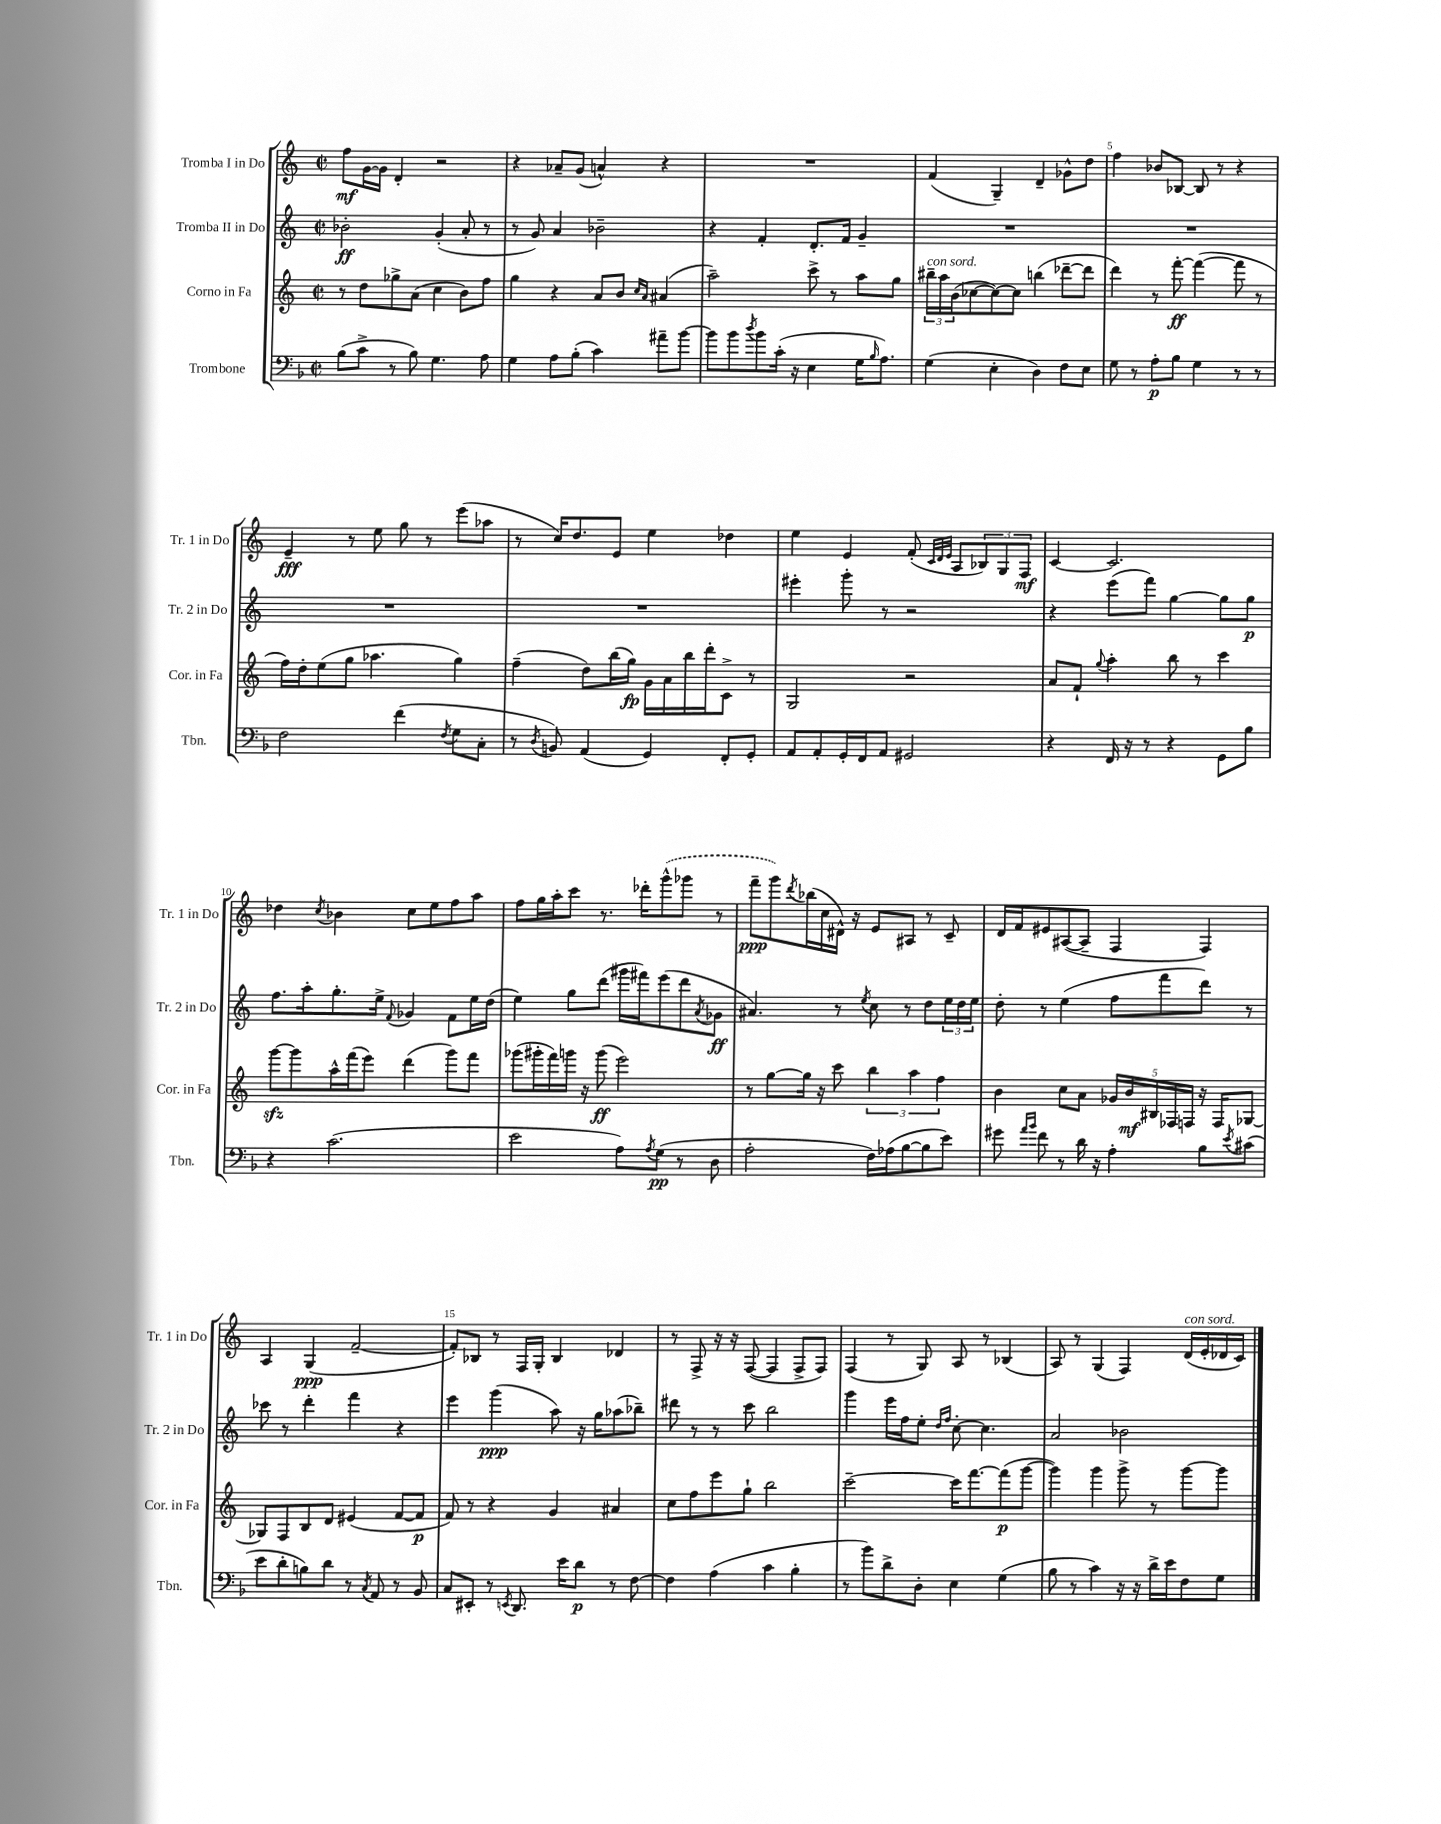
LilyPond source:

<<
\new StaffGroup <<
\new Staff = "s0" \with { instrumentName = "Tromba I in Do" shortInstrumentName = "Tr. 1 in Do" } {
    \clef treble \key c \major \defaultTimeSignature \time 2/2
    f''8\mf g'16~ g'16 d'4-. r2 |
    r4 aes'8-- g'8( a'4-^) r4 |
    R1 |
    f'4( g4--) d'4-- ges'8-^ d''8 |
    f''4 bes'8 bes8~ bes8 r8 r4 |
    e'4--\fff r8 e''8 g''8 r8 e'''8( aes''8 |
    r8 c''16) d''8. e'8 e''4 des''4 |
    e''4 e'4 f'8-.( \grace { c'32 d'32 e'32 } a8 \tuplet 3/2 { bes8) g8 f8\mf } |
    c'4~ c'2. |
    des''4 \acciaccatura { c''8 } bes'4 c''8 e''8 f''8 a''8 |
    f''8 g''16 a''16-. c'''8 r8. des'''16-. \once \slurDashed g'''8-^( ges'''8 r8 |
    f'''8--\ppp g'''8) \acciaccatura { d'''8 } bes''16( c''16 dis'16-^) r16 e'8 ais8 r8 c'8-- |
    d'16 f'16 eis'8 ais8~( ais8-- f4 f4) |
    a4 g4\ppp( f'2~-- |
    f'8-.) bes8 r8 f16 g16-. bes4 des'4 |
    r8 f8-> r16 r16 f8~( f4 f8-> f8) |
    f4( r8 g8) a8 r8 bes4( |
    a8) r8 g4( f4) d'16^\markup { \italic "con sord." }( e'16-. des'16 c'16) \bar "|." |
}
\new Staff = "s1" \with { instrumentName = "Tromba II in Do" shortInstrumentName = "Tr. 2 in Do" } {
    \clef treble \key c \major \defaultTimeSignature \time 2/2
    bes'2-.\ff g'4-.( a'8-. r8 |
    r8 g'8) a'4 bes'2-- |
    r4 f'4-. d'8.-. f'16 g'4-- |
    R1 |
    R1 |
    R1 |
    R1 |
    eis'''4-. g'''8-. r8 r2 |
    r4 e'''8( f'''8) g''4~ g''8 g''8\p |
    f''8. a''16-. g''8.-. e''16-> \appoggiatura { f'8 } ges'4 f'8 e''16 d''16( |
    e''4) g''8 d'''8( gis'''16 fis'''16) e'''8( d'''8 \acciaccatura { a'8 } ges'8\ff |
    ais'4.) r8 \acciaccatura { e''8 } c''8 r8 d''8 \tuplet 3/2 { e''16 d''16 e''16 } |
    d''8-. r8 e''4( f''8 f'''8 d'''8) r8 |
    ces'''8 r8 d'''4-. f'''4 r4 |
    e'''4 g'''4\ppp( a''8) r16 g''16 aes''8( bes''8--) |
    dis'''8 r8 r8 c'''8 b''2 |
    g'''4 e'''16 f''16 e''8-. \grace { d''16 f''16 } c''8~-. c''4. |
    a'2 bes'2 \bar "|." |
}
\new Staff = "s2" \with { instrumentName = "Corno in Fa" shortInstrumentName = "Cor. in Fa" } {
    \clef treble \key c \major \defaultTimeSignature \time 2/2
    r8 d''8 ges''8-> a'8( c''4 b'8) f''8 |
    g''4 r4 a'8 b'8 \grace { c''16 a'16 } ais'4( |
    a''2--) c'''8-> r8 a''8 g''8 |
    \tuplet 3/2 { bis''16--^\markup { \italic "con sord." } a''16 b'16( } ces''8~ ces''8~) ces''8 b''4( des'''8~-- des'''8 |
    d'''4) r8 f'''8~-.\ff f'''4~( f'''8 r8 |
    f''16) d''16-. e''8( g''8 aes''4. g''4) |
    f''4--( d''8) b''16( g''16\fp) g'16 a'16 b''16 d'''16-. c'8-> r8 |
    g2 r2 |
    a'8 f'8-! \appoggiatura { g''8 } a''4-. b''8 r8 c'''4 |
    g'''8~\sfz g'''8 a''16-^ f'''16( e'''8) d'''4( g'''8) f'''8 |
    ges'''8( gis'''16-. f'''16) g'''16 r16 g'''8\ff( e'''2) |
    r8 g''8~ g''16 r16 c'''8 \tuplet 3/2 { b''4 a''4 f''4 } |
    b'4 c''8 a'8 \tuplet 5/4 { ges'16 b'16\mf bis16 fes16 f16 } r16 f16 ges8~ |
    ges8 f8 b8 d'8 eis'4( f'8~ f'8\p |
    f'8) r8 r4 g'4 ais'4 |
    c''8 f''8 e'''8 g''8-! b''2 |
    c'''2~-- c'''16 f'''8.~ f'''8\p( g'''8~ |
    g'''4) g'''4 g'''8-> r8 g'''8~ g'''8 \bar "|." |
}
\new Staff = "s3" \with { instrumentName = "Trombone" shortInstrumentName = "Tbn." } {
    \clef bass \key f \major \defaultTimeSignature \time 2/2
    bes8( c'8-> r8 bes8) g4. a8 |
    g4 a8 bes8-.( c'4) ais'8-- bes'8~ |
    bes'8 bes'8 \acciaccatura { d''8 } bes'8 c'16-.( r16 e4 g16 \grace { bes16 } a8.) |
    g4( e4-. d4) f8 e8 |
    g8 r8 a8-.\p bes8 g4 r8 r8 |
    f2 f'4( \acciaccatura { f8 } g8 c8-. |
    r8 \acciaccatura { d8 } b,8) a,4( g,4) f,8-. g,8-. |
    a,8 a,8-. g,16-. f,16 a,8 gis,2 |
    r4 f,16 r16 r8 r4 g,8 bes8 |
    r4 c'2.( |
    e'2 a8) \acciaccatura { a8 } g8\pp( r8 d8 |
    a2-. f16) aes16( bes8~ bes8 e'8) |
    gis'8 \grace { a'16 bes'16 } f'8 r8 d'16 r16 a4-. bes8 \acciaccatura { e'8 } cis'8( |
    e'8 d'8-. b8) d'8 r8 \acciaccatura { c8 } a,8 r8 bes,8 |
    c8 eis,8-. r8 \acciaccatura { e,8 } d,8. e'16 d'8\p r8 f8~ |
    f4 a4( c'4 bes4-. |
    r8 bes'8) d'8-> d8-. e4 g4( |
    bes8 r8 c'4) r16 r16 d'16-> e'16 f8 g8 \bar "|." |
}
>>
>>
\layout { \context { \Score \override BarNumber.break-visibility = ##(#f #t #t) barNumberVisibility = #(every-nth-bar-number-visible 5) } }
